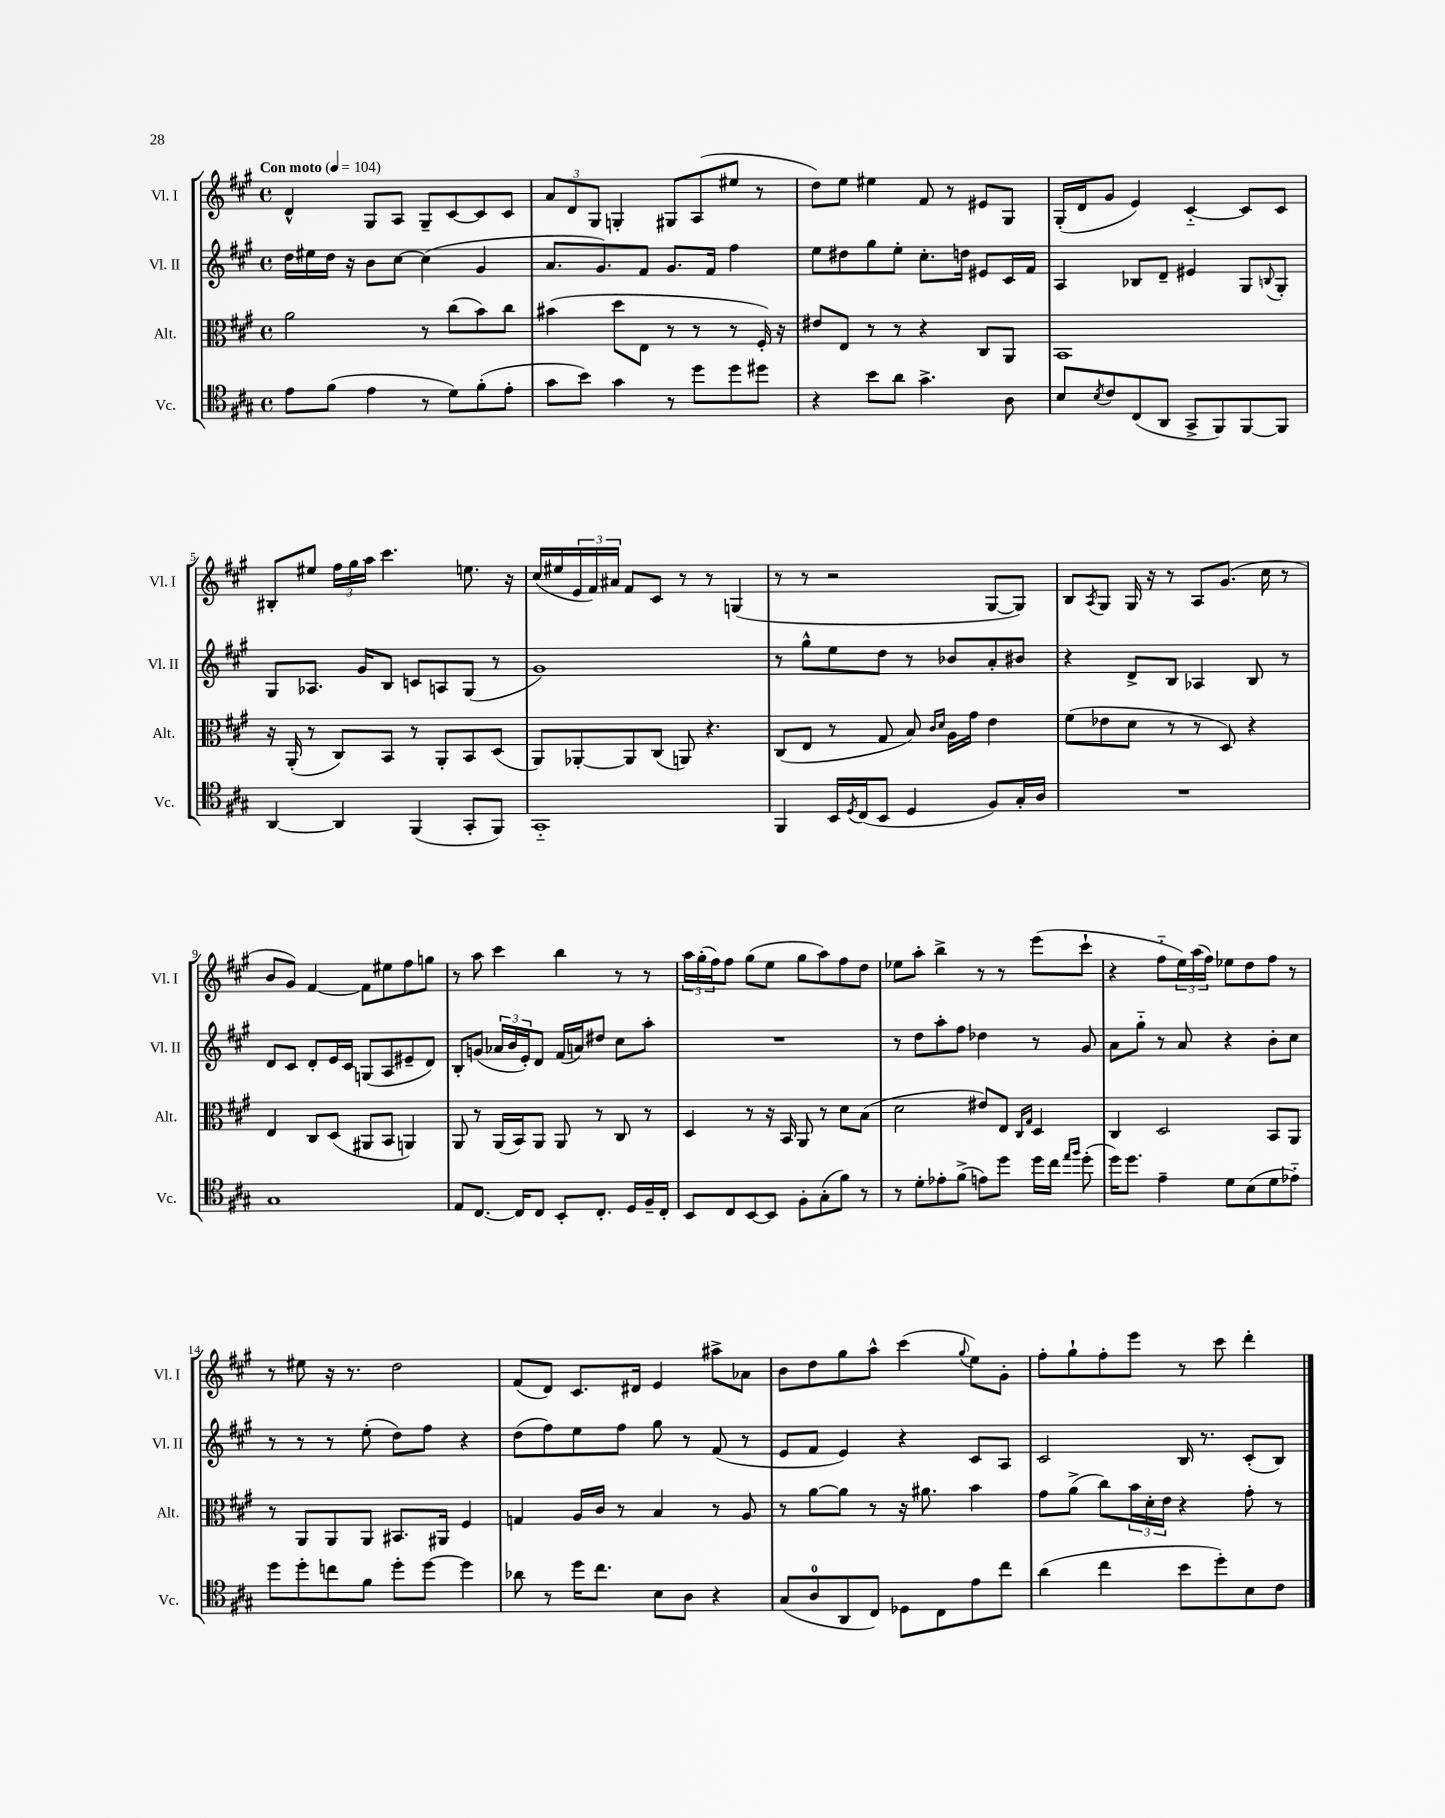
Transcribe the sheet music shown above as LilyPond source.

<<
\new StaffGroup <<
\new Staff = "s0" \with { instrumentName = "Vl. I" shortInstrumentName = "Vl. I" } {
    \clef treble \key a \major \defaultTimeSignature \time 4/4 \tempo "Con moto" 4 = 104
    d'4-^ gis8 a8 gis8-- cis'8~ cis'8 cis'8 |
    \tuplet 3/2 { a'8 d'8 gis8 } g4-. gis8 a8( eis''8 r8 |
    d''8) e''8 eis''4 fis'8 r8 eis'8 gis8 |
    gis16-.( d'16 gis'8 e'4) cis'4~-_ cis'8 cis'8 |
    bis8-. eis''8 \tuplet 3/2 { fis''16 gis''16 a''16 } cis'''4. e''8. r16 |
    cis''16( eis''16 \tuplet 3/2 { e'16 fis'16) ais'16 } fis'8 cis'8 r8 r8 g4( |
    r8 r8 r2 gis8~ gis8) |
    b8 \acciaccatura { a8 } gis8 gis16 r16 r8 a8 gis'8.( cis''16 r8 |
    b'8 gis'8) fis'4~ fis'8 eis''8 fis''8 g''8 |
    r8 a''8 cis'''4 b''4 r8 r8 |
    \tuplet 3/2 { a''16 gis''16-.( fis''16) } fis''8 gis''8( e''8 gis''8 a''8) fis''8 d''8 |
    ees''8 a''8-. b''4-> r8 r8 e'''8( cis'''8-! |
    r4 fis''8-_ \tuplet 3/2 { e''16) a''16( fis''16) } ees''8 d''8 fis''8 r8 |
    r8 eis''8 r16 r8. d''2 |
    fis'8( d'8) cis'8. dis'16 e'4 ais''8-> aes'8 |
    b'8 d''8 gis''8 a''8-^ cis'''4( \appoggiatura { gis''8 } e''8) gis'8-. |
    fis''8-. gis''8-! fis''8-. e'''8 r8 cis'''8 d'''4-. \bar "|." |
}
\new Staff = "s1" \with { instrumentName = "Vl. II" shortInstrumentName = "Vl. II" } {
    \clef treble \key a \major \defaultTimeSignature \time 4/4
    d''16 eis''16 d''16 r16 b'8 cis''8~ cis''4( gis'4 |
    a'8. gis'8.) fis'8 gis'8. fis'16 fis''4 |
    e''8 dis''8 gis''8 e''8-. cis''8.-. d''16 eis'8 cis'16 fis'16 |
    a4 bes8 d'8-- eis'4 gis8 \appoggiatura { b8 } gis8-. |
    gis8 aes8. gis'16 b8 c'8 a8 gis8( r8 |
    gis'1) |
    r8 gis''8-^ e''8 d''8 r8 bes'8 a'8-. bis'8 |
    r4 d'8-> b8 aes4 b8 r8 |
    d'8 cis'8 d'8-. e'16 cis'16 g8( a8 eis'8-- d'8) |
    b8-. g'8( \tuplet 3/2 { aes'16 b'16 e'16-.) } d'8 fis'16( a'16) dis''8 cis''8 a''8-. |
    R1 |
    r8 d''8 a''8-. fis''8 des''4 r8 gis'8 |
    a'8 gis''8-_ r8 a'8 r4 b'8-. cis''8 |
    r8 r8 r8 e''8-.( d''8) fis''8 r4 |
    d''8( fis''8) e''8 fis''8 gis''8 r8 fis'8( r8 |
    e'8 fis'8 e'4) r4 cis'8 a8 |
    cis'2 b16 r8. cis'8-.( b8) \bar "|." |
}
\new Staff = "s2" \with { instrumentName = "Alt." shortInstrumentName = "Alt." } {
    \clef alto \key a \major \defaultTimeSignature \time 4/4
    a'2 r8 cis''8( b'8) cis''8 |
    bis'4( d''8 e8 r8 r8 r8 fis16-.) r16 |
    eis'8 e8 r8 r8 r4 cis8 a,8 |
    b,1 |
    r16 a,16-.( r8 cis8) b,8 r8 a,8-. b,8 d8( |
    a,8) aes,8~-. aes,8 cis8( a,8) r4. |
    cis8( e8 r8 gis8 b8) \grace { cis'16 d'16 } a16 gis'16 e'4 |
    fis'8( ees'8 d'8 r8 r8 d8) r4 |
    e4 cis8 d8( ais,8 b,8 a,4) |
    a,8 r8 a,16( b,16) a,8 a,8 r8 cis8 r8 |
    d4 r8 r16 b,16 a,8 r8 d'8 b8( |
    d'2 eis'8) e8 \grace { cis16 gis16 } d4 |
    cis4 d2 b,8 a,8 |
    r8 a,8 a,8 a,8 bis,8. ais,16 fis4 |
    g4 a16 cis'16 r8 b4 r8 a8 |
    r8 a'8~ a'8 r8 r16 ais'8. b'4 |
    gis'8 a'8->( cis''8) \tuplet 3/2 { b'16 d'16-. e'16 } r4 gis'8-. r8 \bar "|." |
}
\new Staff = "s3" \with { instrumentName = "Vc." shortInstrumentName = "Vc." } {
    \clef tenor \key a \major \defaultTimeSignature \time 4/4
    e'8 fis'8( e'4 r8 d'8) fis'8-.( e'8-. |
    gis'8 b'8) gis'4 r8 d''8 d''8 dis''8 |
    r4 b'8 a'8 gis'4.-> a8 |
    b8 \acciaccatura { b8 } cis'8 cis8( a,8 gis,8-> fis,8) fis,8~ fis,8 |
    a,4~ a,4 fis,4( gis,8-. fis,8) |
    gis,1-_ |
    fis,4 b,16 \acciaccatura { d8 } cis16( b,8 d4 fis8) gis16-. a16 |
    R1 |
    gis1 |
    e8 cis8.~ cis16 cis8 b,8-. cis8.-. d16 fis16-- cis16-. |
    b,8 cis8 b,8~ b,8 fis8-. gis8-.( fis'8) r8 |
    r8 d'8-. ees'8-. fis'8->( e'8) d''8 d''16 cis''16 \grace { e''16 fis''16 } d''8-.( |
    d''16) d''8. e'4-- d'8 b8( d'8 ees'8-_) |
    d''8 d''8-. c''8 fis'8 d''8-. d''8~ d''4 |
    aes'8 r8 d''16 cis''8. b8 a8 r4 |
    gis8( a8-0 a,8 cis8) des8 cis8 e'8 cis''8 |
    a'4( cis''4 b'8 d''8-.) b8 cis'8 \bar "|." |
}
>>
>>
